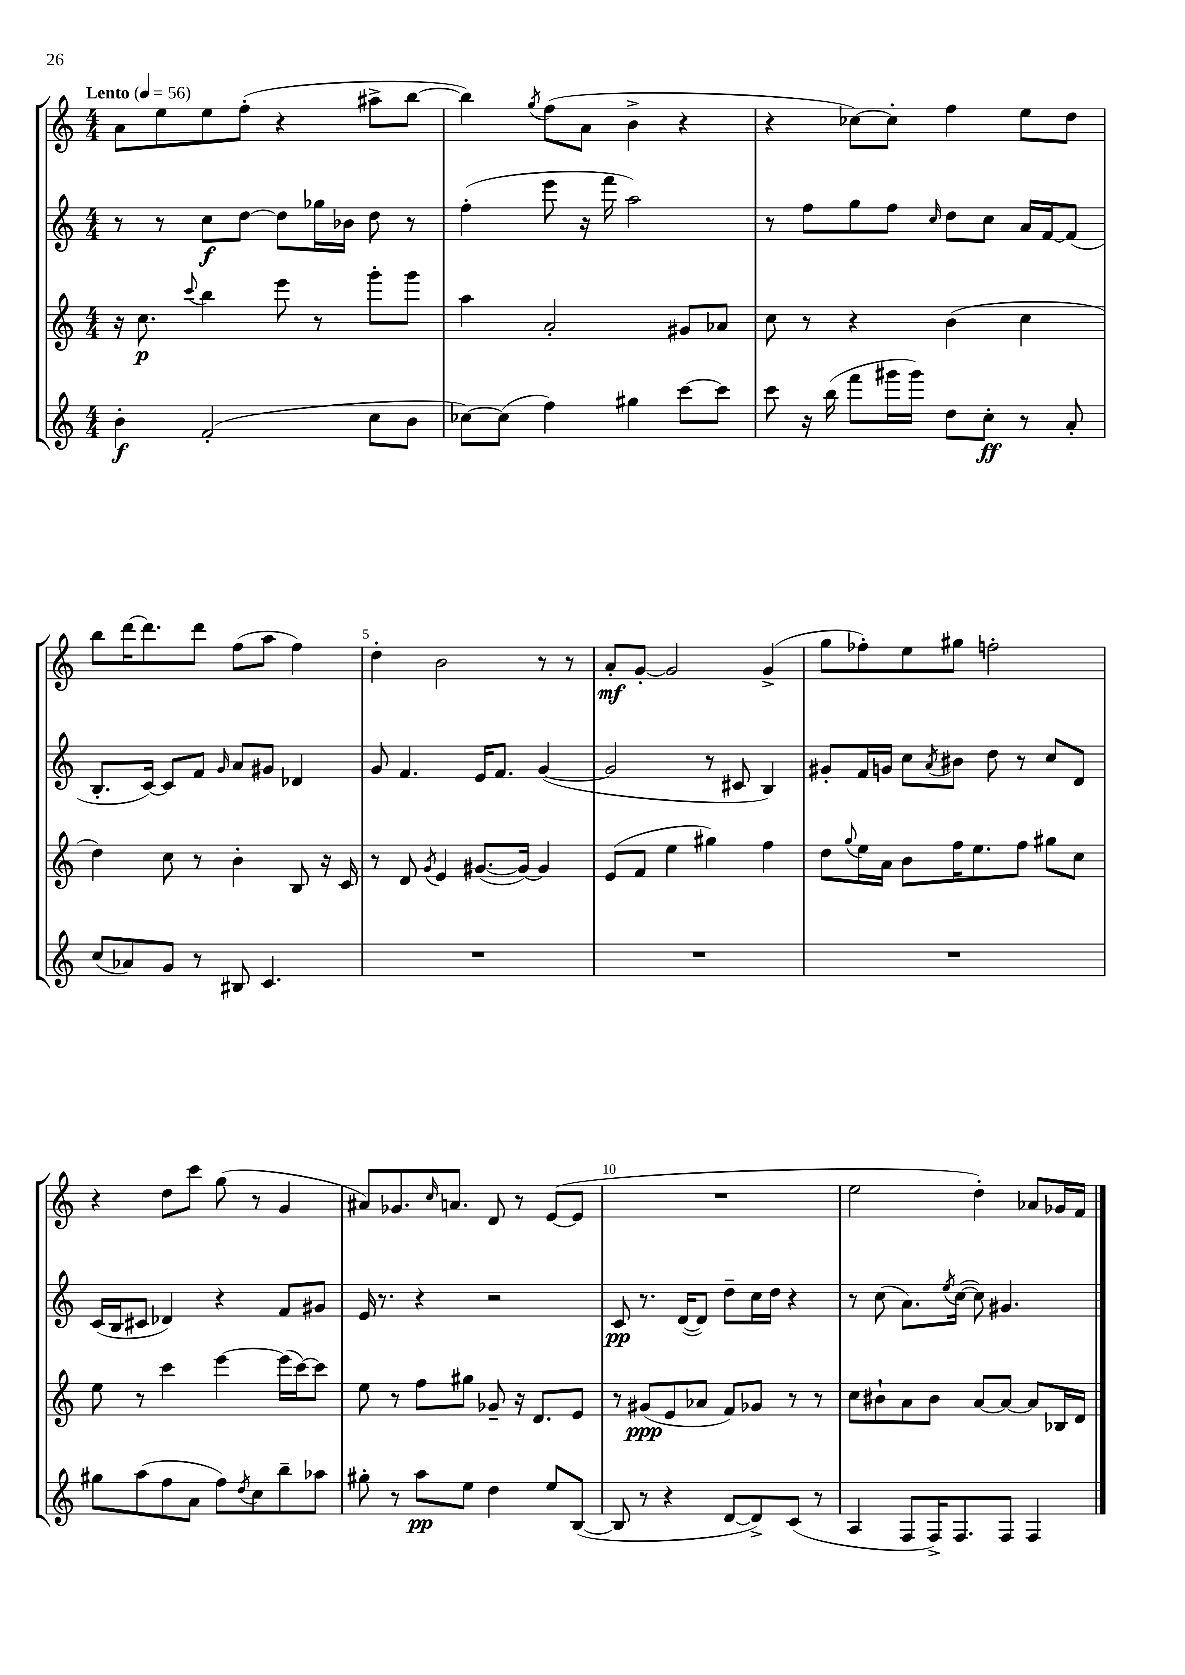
<<
\new StaffGroup <<
\new Staff = "s0" {
    \clef treble \key c \major \numericTimeSignature \time 4/4 \tempo "Lento" 4 = 56
    a'8 e''8 e''8 f''8-.( r4 ais''8-> b''8~ |
    b''4) \acciaccatura { g''8 } f''8( a'8 b'4-> r4 |
    r4 ces''8~) ces''8-. f''4 e''8 d''8 |
    b''8 d'''16~ d'''8. d'''8 f''8( a''8 f''4) |
    d''4-. b'2 r8 r8 |
    a'8-.\mf g'8~-. g'2 g'4->( |
    g''8 fes''8-.) e''8 gis''8 f''2-. |
    r4 d''8 c'''8 g''8( r8 g'4 |
    ais'8) ges'8. \grace { c''16 } a'8. d'8 r8 e'8~( e'8 |
    R1 |
    e''2 d''4-.) aes'8 ges'16 f'16 \bar "|." |
}
\new Staff = "s1" {
    \clef treble \key c \major \numericTimeSignature \time 4/4
    r8 r8 c''8\f d''8~ d''8 ges''16 bes'16 d''8 r8 |
    f''4-.( e'''8 r16 f'''16 a''2) |
    r8 f''8 g''8 f''8 \grace { c''16 } d''8 c''8 a'16 f'16~ f'8( |
    b8.-. c'16~) c'8 f'8 \grace { g'16 } a'8 gis'8 des'4 |
    g'8 f'4. e'16 f'8. g'4~( |
    g'2 r8 cis'8 b4) |
    gis'8-. f'16 g'16 c''8 \acciaccatura { a'8 } bis'8 d''8 r8 c''8 d'8 |
    c'16( b16 cis'8 des'4) r4 f'8 gis'8 |
    e'16 r8. r4 r2 |
    c'8\pp r8. d'16~( d'8) d''8-- c''16 d''16 r4 |
    r8 c''8( a'8.) \acciaccatura { e''8 } c''16~( c''8) gis'4. \bar "|." |
}
\new Staff = "s2" {
    \clef treble \key c \major \numericTimeSignature \time 4/4
    r16 c''8.\p \appoggiatura { c'''8 } b''4 e'''8 r8 g'''8-. g'''8 |
    a''4 a'2-. gis'8 aes'8 |
    c''8 r8 r4 b'4( c''4 |
    d''4) c''8 r8 b'4-. b8 r16 c'16 |
    r8 d'8 \acciaccatura { g'8 } e'4 gis'8.~( gis'16~) gis'4 |
    e'8( f'8 e''4 gis''4) f''4 |
    d''8 \appoggiatura { g''8 } e''16 a'16 b'8 f''16 e''8. f''8 gis''8 c''8 |
    e''8 r8 c'''4 e'''4~ e'''16( c'''16~) c'''8 |
    e''8 r8 f''8 gis''8 ges'8-- r16 d'8. e'8 |
    r8 gis'8\ppp( e'8 aes'8 f'8) ges'8 r8 r8 |
    c''8 bis'8-! a'8 bis'8 a'8~ a'8~ a'8 bes16 d'16 \bar "|." |
}
\new Staff = "s3" {
    \clef treble \key c \major \numericTimeSignature \time 4/4
    b'4-.\f f'2-.( c''8 b'8 |
    ces''8~) ces''8( f''4) gis''4 c'''8~ c'''8 |
    c'''8 r16 b''16( f'''8 gis'''16 gis'''16) d''8 c''8-.\ff r8 a'8-. |
    c''8( aes'8) g'8 r8 bis8 c'4. |
    R1 |
    R1 |
    R1 |
    gis''8 a''8( f''8 a'8 f''8) \acciaccatura { d''8 } c''8 b''8-- aes''8 |
    gis''8-. r8 a''8\pp e''8 d''4 e''8 b8~( |
    b8 r8 r4 d'8~ d'8->) c'8( r8 |
    a4 f8 f16->) f8. f8 f4 \bar "|." |
}
>>
>>
\layout { \context { \Score \override BarNumber.break-visibility = ##(#f #t #t) barNumberVisibility = #(every-nth-bar-number-visible 5) } }
